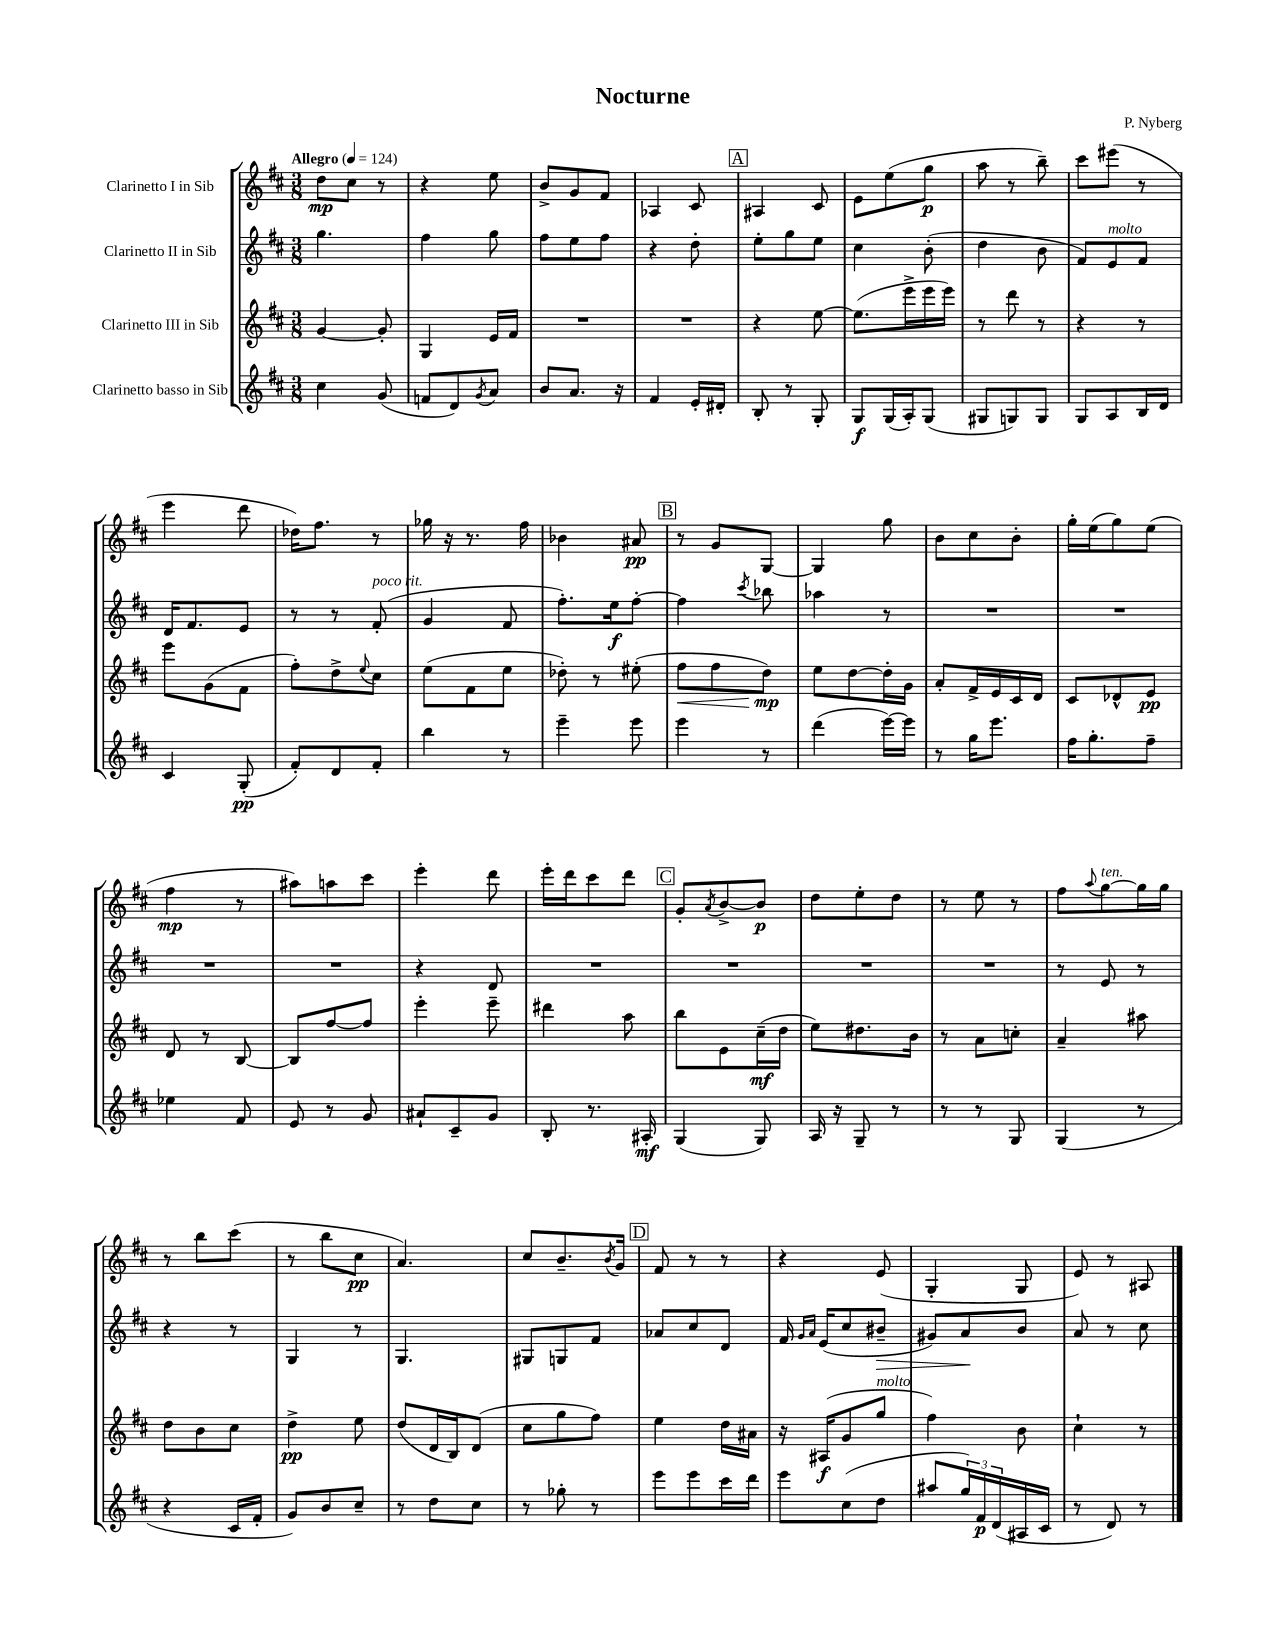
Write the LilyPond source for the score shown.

\header { title = "Nocturne" composer = "P. Nyberg" }
<<
\new StaffGroup <<
\new Staff = "s0" \with { instrumentName = "Clarinetto I in Sib" } {
    \clef treble \key d \major \numericTimeSignature \time 3/8 \tempo "Allegro" 4 = 124
    d''8\mp cis''8 r8 |
    r4 e''8 |
    b'8-> g'8 fis'8 |
    aes4 cis'8 |
    \mark \markup { \box "A" } ais4 cis'8 |
    e'8 e''8( g''8\p |
    a''8 r8 b''8--) |
    cis'''8 eis'''8( r8 |
    e'''4 d'''8 |
    des''16) fis''8. r8 |
    ges''16 r16 r8. fis''16 |
    bes'4 ais'8\pp |
    \mark \markup { \box "B" } r8 g'8 g8~ |
    g4 g''8 |
    b'8 cis''8 b'8-. |
    g''16-. e''16( g''8) e''8( |
    fis''4\mp r8 |
    ais''8) a''8 cis'''8 |
    e'''4-. d'''8 |
    e'''16-. d'''16 cis'''8 d'''8 |
    \mark \markup { \box "C" } g'8-. \acciaccatura { a'8 } b'8~-> b'8\p |
    d''8 e''8-. d''8 |
    r8 e''8 r8 |
    fis''8 \appoggiatura { a''8 } g''8~^\markup { \italic "ten." } g''16 g''16 |
    r8 b''8 cis'''8( |
    r8 b''8 cis''8\pp |
    a'4.) |
    cis''8 b'8.-- \acciaccatura { b'8 } g'16 |
    \mark \markup { \box "D" } fis'8 r8 r8 |
    r4 e'8( |
    g4-. g8 |
    e'8) r8 ais8 \bar "|." |
}
\new Staff = "s1" \with { instrumentName = "Clarinetto II in Sib" } {
    \clef treble \key d \major \numericTimeSignature \time 3/8
    g''4. |
    fis''4 g''8 |
    fis''8 e''8 fis''8 |
    r4 d''8-. |
    \mark \markup { \box "A" } e''8-. g''8 e''8 |
    cis''4 b'8-.( |
    d''4 b'8 |
    fis'8) e'8^\markup { \italic "molto" } fis'8 |
    d'16 fis'8. e'8 |
    r8 r8 fis'8-.^\markup { \italic "poco rit." }( |
    g'4 fis'8 |
    fis''8.-.) e''16\f fis''8~-. |
    \mark \markup { \box "B" } fis''4 \acciaccatura { cis'''8 } bes''8 |
    aes''4 r8 |
    R4. |
    R4. |
    R4. |
    R4. |
    r4 d'8 |
    R4. |
    \mark \markup { \box "C" } R4. |
    R4. |
    R4. |
    r8 e'8 r8 |
    r4 r8 |
    g4 r8 |
    g4. |
    gis8 g8 fis'8 |
    \mark \markup { \box "D" } aes'8 cis''8 d'8 |
    fis'16 \grace { g'16 a'16 } e'16( cis''8 bis'8--\> |
    gis'8) a'8\! b'8 |
    a'8 r8 cis''8 \bar "|." |
}
\new Staff = "s2" \with { instrumentName = "Clarinetto III in Sib" } {
    \clef treble \key d \major \numericTimeSignature \time 3/8
    g'4~ g'8-. |
    g4 e'16 fis'16 |
    R4. |
    R4. |
    \mark \markup { \box "A" } r4 e''8~ |
    e''8.( e'''16-> e'''16 e'''16) |
    r8 d'''8 r8 |
    r4 r8 |
    e'''8 g'8( fis'8 |
    fis''8-.) d''8-> \appoggiatura { e''8 } cis''8 |
    e''8( fis'8 e''8 |
    des''8-.) r8 eis''8-.( |
    \mark \markup { \box "B" } fis''8\< fis''8 d''8\mp\!) |
    e''8 d''8~ d''16-. g'16 |
    a'8-. fis'16-> e'16 cis'16 d'16 |
    cis'8 des'8-^ e'8\pp |
    d'8 r8 b8~ |
    b8 fis''8~ fis''8 |
    e'''4-. e'''8-- |
    dis'''4 a''8 |
    \mark \markup { \box "C" } b''8 e'8 cis''16--\mf( d''16 |
    e''8) dis''8. b'16 |
    r8 a'8 c''8-. |
    a'4-- ais''8 |
    d''8 b'8 cis''8 |
    d''4->\pp e''8 |
    d''8( d'16 b16) d'8( |
    cis''8 g''8 fis''8) |
    \mark \markup { \box "D" } e''4 d''16 ais'16 |
    r16 ais16\f( g'8 g''8^\markup { \italic "molto" } |
    fis''4) b'8 |
    cis''4-! r8 \bar "|." |
}
\new Staff = "s3" \with { instrumentName = "Clarinetto basso in Sib" } {
    \clef treble \key d \major \numericTimeSignature \time 3/8
    cis''4 g'8( |
    f'8 d'8) \acciaccatura { g'8 } a'8 |
    b'8 a'8. r16 |
    fis'4 e'16-. dis'16-. |
    \mark \markup { \box "A" } b8-. r8 g8-. |
    g8\f g16( a16-.) g8( |
    gis8 g8) g8 |
    g8 a8 b16 d'16 |
    cis'4 g8-.\pp( |
    fis'8-.) d'8 fis'8-. |
    b''4 r8 |
    e'''4-- e'''8 |
    \mark \markup { \box "B" } e'''4 r8 |
    d'''4( e'''16~) e'''16 |
    r8 g''16 e'''8. |
    fis''16 g''8.-. fis''8-- |
    ees''4 fis'8 |
    e'8 r8 g'8 |
    ais'8-! cis'8-- g'8 |
    b8-. r8. ais16-.\mf |
    \mark \markup { \box "C" } g4( g8) |
    a16 r16 g8-- r8 |
    r8 r8 g8 |
    g4( r8 |
    r4 cis'16 fis'16-. |
    g'8) b'8 cis''8-- |
    r8 d''8 cis''8 |
    r8 ges''8-. r8 |
    \mark \markup { \box "D" } e'''8 e'''8 cis'''16 d'''16 |
    e'''8 cis''8( d''8 |
    ais''8 \tuplet 3/2 { g''16) fis'16\p d'16( } ais16 cis'16 |
    r8 d'8) r8 \bar "|." |
}
>>
>>
\layout { \context { \Score \remove "Bar_number_engraver" } }
